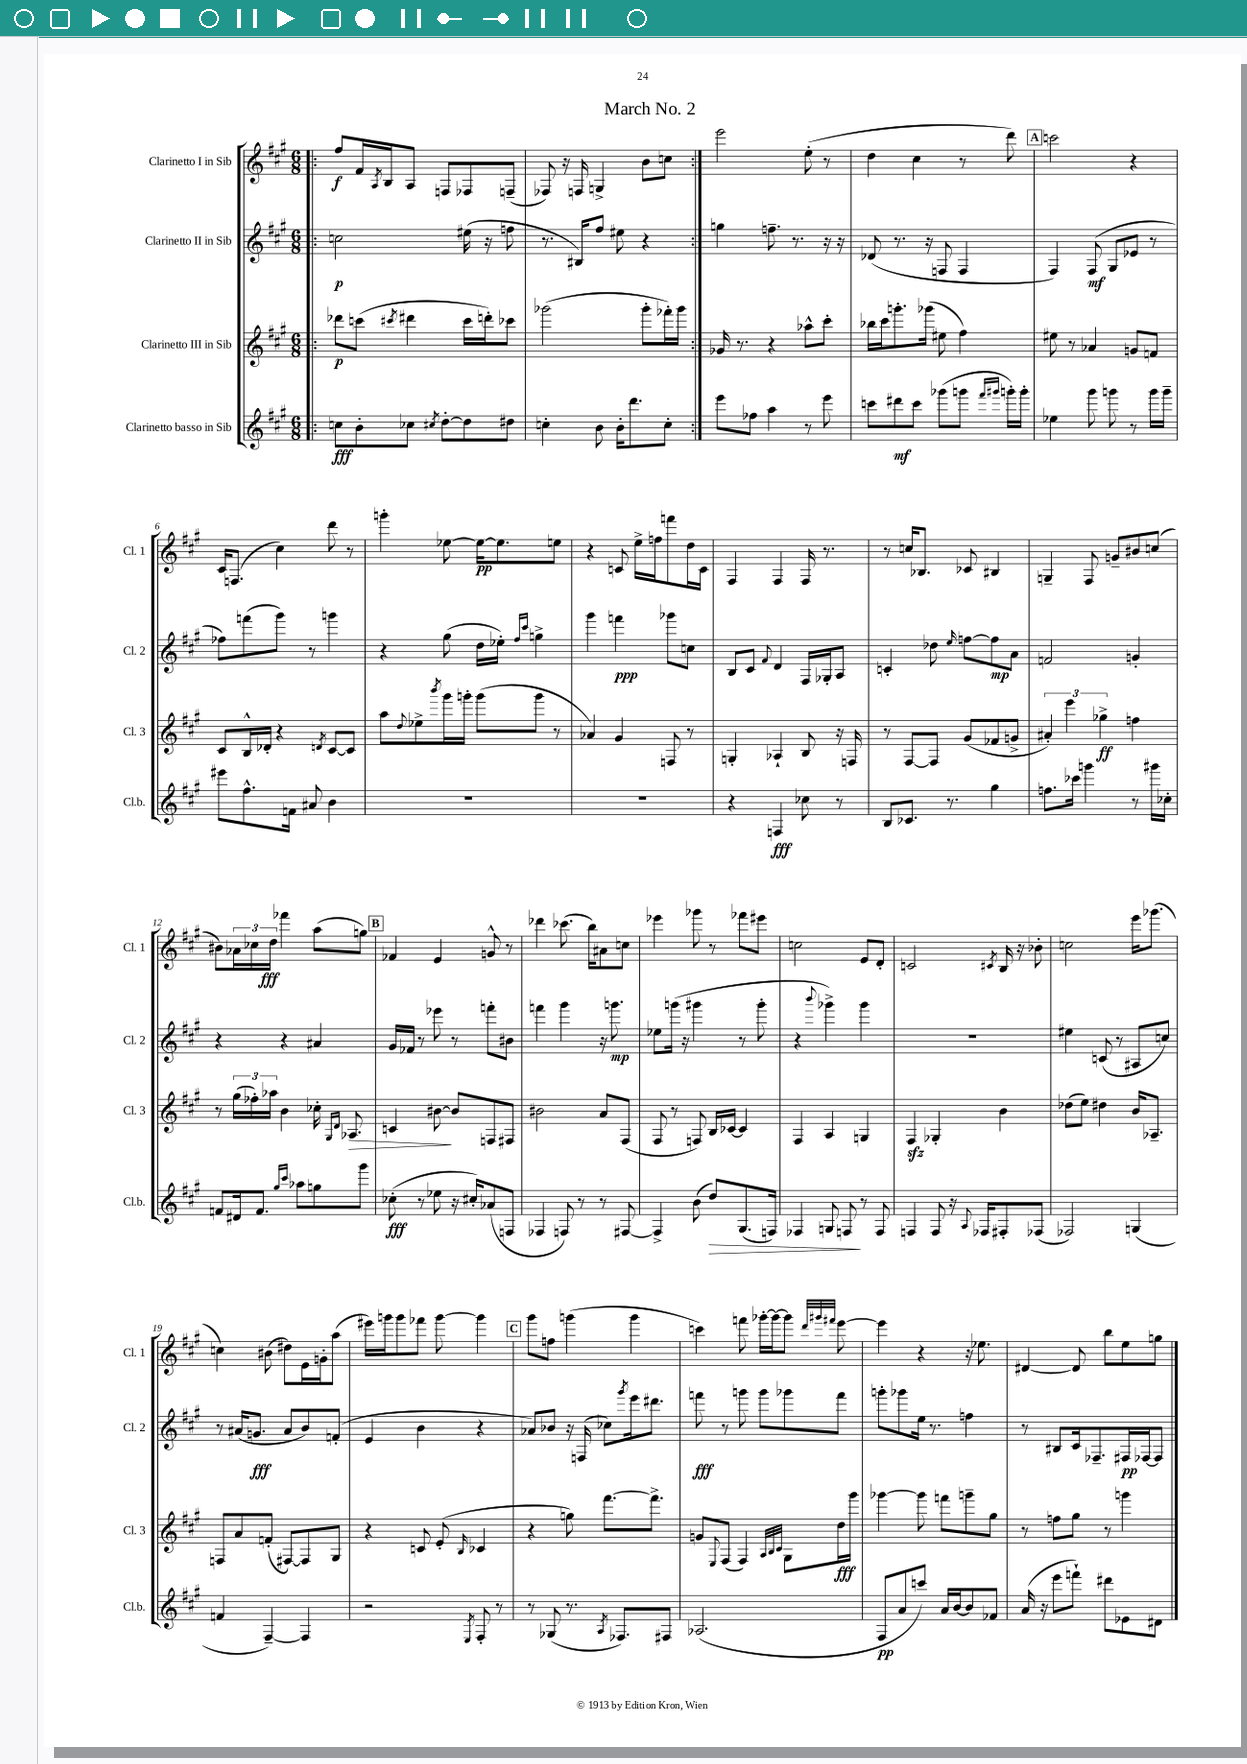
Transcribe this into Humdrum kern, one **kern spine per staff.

**kern	**kern	**kern	**kern
*staff4	*staff3	*staff2	*staff1
*clefG2	*clefG2	*clefG2	*clefG2
*k[f#c#g#]	*k[f#c#g#]	*k[f#c#g#]	*k[f#c#g#]
*M6/8	*M6/8	*M6/8	*M6/8
=!|:	=!|:	=!|:	=!|:
8cc\L	8ddd-\L	2cc\	8ff#/L
8b'\	(8ccc\J	.	16f#/L
.	.	.	8qA/
.	.	.	16B/J
.	8qccc#/	.	.
8cc-\J	4ddd#\	.	8A/J
8qcc#/	.	.	.
[8dd'\L	.	.	8F/L
8dd\]	16ccc#\LL	(16ee#\	8F-/
.	16ddd'\J)	16r	.
8dd#\J	8ccc-\J	8ff\	(8F~/J
=	=	=	=
4cc'\	(2ggg-\	8.r	8F-/)
.	.	.	16r
.	.	16B#/LK)	16F/
8b\	.	8ff#/J	4G^/
16b'\LK	.	8ee#\	.
8.ddd\	.	.	.
.	8ggg-'\L	4r	8b\L
8cc'\J	16fff-'\L)	.	8cc\J
.	16ggg-\JJ	.	.
=:|!	=:|!	=:|!	=:|!
8eee\L	16g-/	4gg\	2eee\
.	8.r	.	.
8ff-\J	.	.	.
4aa\	4r	8.ff~\	.
.	.	8.r	.
8r	8aa-^^\L	.	(8ee'\
8eee\	8ccc#'\J	16r	8r
.	.	16r	.
=	=	=	=
8ccc\L	16bb-\LL	(8d-/	4dd\
.	16ccc#\J	.	.
8ddd#\	8.ggg'\	8.r	.
8ccc\J	.	.	4cc#\
.	(16ggg-\Jk	16r	.
(8ggg-\L	8ee#\	8F/	.
8ggg\J	4ff#\)	4F/	8r
16qqfff#/LL	.	.	.
16qqggg#/JJ	.	.	.
16ggg'\LL)	.	.	8ddd\)
16ggg'\JJ	.	.	.
=	=	=	=
4ee-\	8ee#\	4F#/)	2ccc\
.	8r	.	.
8ggg#\	4a-/	(8F#/	.
8ggg\	.	8G#/L	.
8r	8g/L	8e-/J	4r
16ggg\LL	8f/J	8r	.
16ggg~\JJ	.	.	.
=	=	=	=
8eee#\L	8c#/L	8ff-\L)	16c#/LK
.	.	.	(8.F/J
8.ff#^^\	16B^^/L	(8fff\	.
.	16d-'/JJ	.	.
.	4r	8ggg#\J)	4cc#\)
16f\Jk	.	.	.
8a#/	.	8r	.
.	8qd/	.	.
4b\	[8c#/L	4ggg\	8ddd\
.	8c#/]J	.	8r
=	=	=	=
2.r	8aa\L	4r	4ggg'\
.	8qqdd/	.	.
.	8ee-^\	.	.
.	8qbbb/	.	.
.	16ggg#\L	(8gg#\	[8ee-\
.	16ggg'\JJ	.	.
.	(8ggg\L	16dd\LL	16ee-\_LK
.	.	16ee-'\JJ)	8.ee-\]
.	.	16qqff#/LL	.
.	.	16qqccc#/JJ	.
.	8ggg\J	4gg^\	.
.	8r	.	8ee\J
=	=	=	=
2.r	4a-/)	4ggg#\	4r
.	4g#/	4fff\	8c/
.	.	.	16ee^\LL
.	.	.	16ff\J
.	8F/	8ggg-\L	8fff\
.	8r	8cc\J	16dd\L
.	.	.	16c\JJ
=	=	=	=
4r	4G'/	8B/L	4F#/
.	.	8c#/J	.
.	.	8qqf#/	.
4F/	4A-`/	4d/	4F#/
8cc-\	8B/	16F#/LL	16F#/
.	.	16G-'/J	8.r
8r	16r	8A/J	.
.	16F/	.	.
=	=	=	=
8B/L	8r	4c'/	8r
8.c-/J	[8F#/L	.	16cc/LK
.	.	.	8.B-/J
.	8F#/]J	8dd-\	.
8.r	.	.	.
.	.	16qqee/	.
.	(8g#/L	[8ff\L	8c-/
4gg#\	8f-/	8ff\]	4B#/
.	8g^/J	8a\J	.
=	=	=	=
8.ff\L	6a#'/)	2f/	4G~/
.	6eee\	.	.
16ccc-\Jk	.	.	.
4ggg\	.	.	8F#/
.	6gg-^\	.	.
.	.	.	8g~/L
8r	4ff\	4g'/	8b#/
16ggg#\LL	.	.	(8cc/J
16cc-'\JJ	.	.	.
=	=	=	=
8f/L	8r	4r	8b#\L)
16d#/k	(24gg#\LL	.	24a-\L
.	24ff-'\)	.	24cc-\
8.f/J	.	.	.
.	24aa-\JJ	.	24dd\JJ
.	4b\	4r	4fff-\
16qqgg#/LL	.	.	.
16qqccc#/JJ	.	.	.
8aa-\L	.	.	.
8gg\	16cc-'\	4a#/	(8aa\L
.	16qqG#/LL	.	.
.	16qqd/JJ	.	.
.	8.A-/	.	.
8ggg#\J	.	.	8gg\J)
=	=	=	=
(8cc-'\	4c/	16g#/LL	4f-/
.	.	16f-/JJ	.
8r	.	8r	.
8ee-\	[8b#\	8eee-\	4e/
16r	8b#/]L	8r	.
16cc#'/LK)	.	.	.
(8a-/	8F/	8fff'\L	8g^^/
8F/J	8F#/J	8b#\J	8r
=	=	=	=
4F-/	2b#\	4fff\	4ddd-\
8F/)	.	4ggg#\	(8.ccc-\
8r	.	.	.
.	.	.	16bb\LK)
8r	8a/L	16r	8a#\
.	.	8.ggg\	.
[8F#/	(8F#/J	.	8cc\J
=	=	=	=
4F#^/]	8F#/	8ee-\L	4eee-\
.	8r	(16ggg\Jk	.
.	.	16r	.
(8b\	8F/)	4ggg#\	8ggg-\
8dd/L)	16B/LL	.	8r
.	[16c-/JJ	.	.
(8.G#/	4c-/]	8r	8fff-\L
.	.	8ggg#'\	8eee#\J
16F/Jk)	.	.	.
=	=	=	=
4F-/	4F#/	4r	2cc\
.	.	8qqbbb/	.
8G/	4A/	4ggg-^\)	.
8F/	.	.	.
8r	4G/	4ggg-\	8e/L
8F/	.	.	8d'/J
=	=	=	=
4F/	4F#/	2.r	2c/
8F/	4G-'/	.	.
16r	.	.	.
8qqA/	.	.	.
16F-/LK	.	.	.
.	.	.	8qc#/
8F#'/	4b\	.	16B/
.	.	.	16r
(8F-/J	.	.	8b-'\
=	=	=	=
2F-/)	(8dd-\L	4ee#\	2cc\
.	8ee\J)	.	.
.	4dd#\	(8c/	.
.	.	8r	.
(4G/	16b/LK	8A#/L	16eee\LK
.	8.A-~/J	.	(8.ggg-\J
.	.	8cc/J)	.
=	=	=	=
4f/	8F/L	8r	4cc\)
.	8a/	(16a#/LK	.
.	.	8.g/J	.
[4F#~/)	(8f'/J	.	(8b#\
.	[8F#/L)	8a#/L	8dd#\L)
4F#/]	8F#/]	8b/)	16e\L
.	.	.	16g'\J
.	8G#/J	(8f'/J	(8aa\J
=	=	=	=
2r	4r	4e/	16eee#\LL)
.	.	.	16ggg\J
.	.	.	8ggg\
.	8c/	4b\	8fff-\J
.	(8e'/	.	[8ggg\
8qE/	16qqB/	.	.
8F#'/	4c-/	4r	4ggg\]
8r	.	.	.
=	=	=	=
8r	4r	8a-/L)	8ggg#\L
(8G-/	.	8b-/J	8ff\J
8.r	8gg\)	16r	(4ggg\
.	.	(16F/	.
.	[8.fff#\L	8cc-\L)	.
8qA/	.	.	.
8.F-/L)	.	.	.
.	.	8qggg#/	.
.	.	16eee\k	4ggg\
.	8.fff#^\]J	8.ddd#\J	.
8F#/J	.	.	.
=	=	=	=
(2.A-/	8g/L	8fff\	4ccc\)
.	8qqE/	.	.
.	(8F#/J	8r	.
.	4F#/)	8ggg\	8fff\
.	.	8ggg\L	[16ggg-'\LL
.	.	.	16ggg-\_J
.	32qqA/LLL	.	.
.	32qqB/	.	.
.	32qqc#/JJJ	.	.
.	8G#\L	8ggg-\	8ggg-\]J
.	.	.	32qqddd/LLL
.	.	.	32qqggg#/
.	.	.	32qqfff#/JJJ
.	16dd\L	8fff\J	[8eee\
.	16ggg#\JJ	.	.
=	=	=	=
8F#/L	[4ggg-\	8ggg'\L	4eee\]
8a/	.	8ggg-\	.
8ccc/J)	8ggg-\]	16ee\Jk	4r
.	.	8.r	.
16a/LL	8fff\L	.	.
[16b/J	.	.	.
8b/]	8ggg~\	4ff\	16r
.	.	.	8.ee-\
8f-/J	8gg#\J	.	.
=	=	=	=
(16a/	8r	8r	[4d#/
16r	.	.	.
8eee\L	8ff\L	8B#/L	.
8fff`\J)	8gg#\J	16c#/k	8d#/]
.	.	8.F-~/	.
8ddd#\L	8r	.	8bb\L
8e-\	4ggg\	16F#/L	8ee\
.	.	[16F-/J	.
8d#\J	.	8F-/]J	8gg\J
==	==	==	==
*-	*-	*-	*-
